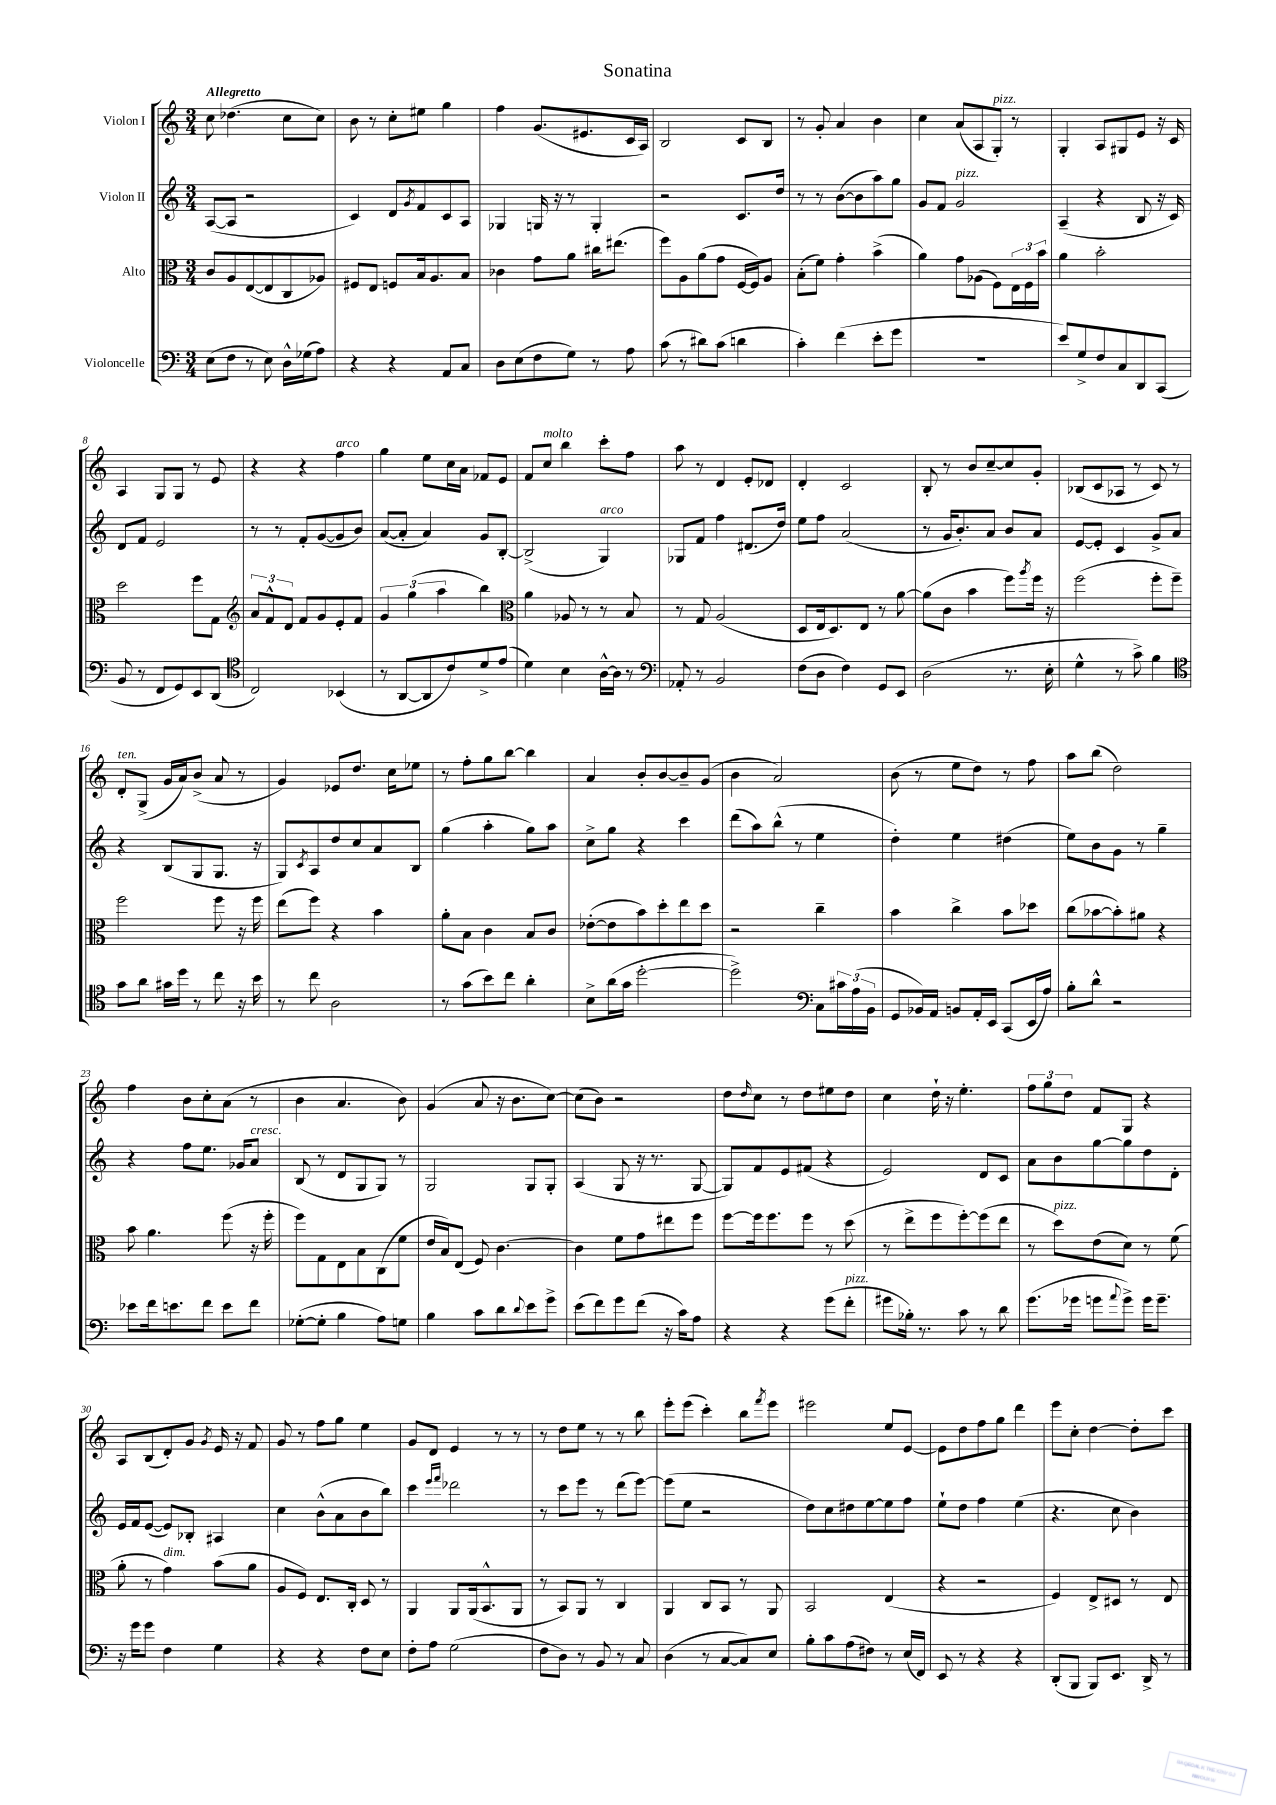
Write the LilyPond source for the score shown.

\header { title = "Sonatina" }
<<
\new StaffGroup <<
\new Staff = "s0" \with { instrumentName = "Violon I" } {
    \clef treble \key c \major \numericTimeSignature \time 3/4 \tempo "Allegretto"
    c''8 des''4.( c''8 c''8) |
    b'8 r8 c''8-. eis''8 g''4 |
    f''4 g'8.( eis'8. c'16 a16) |
    b2 c'8 b8 |
    r8 g'8-. a'4 b'4 |
    c''4 a'8( a8 g8-.^\markup { \italic "pizz." }) r8 |
    g4-. a8 gis8 e'8 r16 c'16 |
    a4 g8 g8 r8 e'8 |
    r4 r4 f''4^\markup { \italic "arco" } |
    g''4 e''8 c''16 a'16 fes'8 e'8 |
    f'8 c''8^\markup { \italic "molto" } b''4 c'''8-. f''8 |
    a''8 r8 d'4 e'8-. des'8 |
    d'4-. c'2 |
    b8-. r8 b'8 c''8~-- c''8 g'8-. |
    bes8( c'8 aes8 r8 c'8) r8 |
    d'8-.^\markup { \italic "ten." } g8->( g'16 a'16) b'8->( a'8 r8 |
    g'4) ees'8 d''8. c''16 ees''8 |
    r8 f''8-. g''8 b''8~ b''4 |
    a'4 b'8-. b'8~ b'8-- g'8( |
    b'4 a'2) |
    b'8( r8 e''8 d''8) r8 f''8 |
    a''8 b''8( d''2) |
    f''4 b'8 c''8-. a'8( r8 |
    b'4 a'4. b'8) |
    g'4( a'8 r16 b'8. c''8~) |
    c''8( b'8) r2 |
    d''8 \grace { d''16 } c''8 r8 d''8 eis''8 d''8 |
    c''4 d''16-! r16 e''4.-. |
    \tuplet 3/2 { f''8 g''8 d''8 } f'8 g8 r4 |
    a8 b8( d'8-.) g'8 \acciaccatura { g'8 } e'16 r16 f'8 |
    g'8 r8 f''8 g''8 e''4 |
    g'8 d'8 e'4 r8 r8 |
    r8 d''8 e''8 r8 r8 b''8 |
    e'''8-. e'''8( c'''4-.) b''8 \acciaccatura { f'''8 } e'''8 |
    eis'''2 e''8 e'8~ |
    e'8 d''8 f''8 g''8 d'''4 |
    e'''8 c''8-. d''4~ d''8-. c'''8 \bar "|." |
}
\new Staff = "s1" \with { instrumentName = "Violon II" } {
    \clef treble \key c \major \numericTimeSignature \time 3/4
    a8~( a8 r2 |
    c'4) d'8 \acciaccatura { g'8 } f'8 c'8 a8 |
    ges4 g16 r16 r8 g4-. |
    r2 c'8. d''16 |
    r8 r8 b'8~( b'8 a''8) g''8 |
    g'8 f'8 g'2^\markup { \italic "pizz." } |
    a4--( r4 b8 r16 c'16) |
    d'8 f'8 e'2 |
    r8 r8 f'8-. g'8~( g'8 b'8) |
    a'8~( a'8-. a'4) g'8 b8~-. |
    b2->( g4^\markup { \italic "arco" }) |
    ges8 f'8 f''4 dis'8.( d''16) |
    e''8 f''8 a'2( |
    r8 g'16 b'8.-.) a'8 b'8 a'8 |
    e'8~ e'8-. c'4 g'8-> a'8 |
    r4 b8( g8 g8. r16 |
    g8) \acciaccatura { c'8 } a8 d''8 c''8 a'8 b8 |
    g''4( a''4-. g''8) a''8 |
    c''8-> g''8 r4 c'''4 |
    d'''8( a''8) b''8-^( r8 e''4 |
    d''4-.) e''4 dis''4( |
    e''8) b'8 g'8 r8 g''4-- |
    r4 f''8 e''8. ges'16 a'8^\markup { \italic "cresc." } |
    b8( r8 d'8 g8 g8) r8 |
    g2 g8 g8-. |
    a4( g8 r16 r8. g8~ |
    g8) f'8 e'8 fis'8( r4 |
    e'2) d'8 c'8 |
    a'8 b'8 g''8~ g''8 d''8 d'8-. |
    e'16 f'16 e'8~( e'8) bes8-. ais4 |
    c''4 b'8-^( a'8 b'8 b''8) |
    c'''4 \grace { e'''16 f'''16 } des'''2 |
    r8 c'''8 e'''8 r8 d'''8( e'''8~) |
    e'''8( e''8 r2 |
    d''8) c''8 dis''8 e''8~ e''8 f''8 |
    e''8-! d''8 f''4 e''4( |
    r4. c''8 b'4) \bar "|." |
}
\new Staff = "s2" \with { instrumentName = "Alto" } {
    \clef alto \key c \major \numericTimeSignature \time 3/4
    c'8 a8 e8~( e8 c8 aes8) |
    fis8 e8 f8 b16 a8. b8 |
    ces'4 g'8 a'8 cis''16 eis''8.( |
    f''8) a8 a'8( g'8 f16~ f16) a8 |
    b8-.( f'8) g'4-. b'4->( |
    a'4) g'8 aes8( f8) \tuplet 3/2 { e16 f16 b'16 } |
    a'4 b'2-. |
    d''2 f''8 g8 |
    \clef treble \tuplet 3/2 { a'8 f'8-^ d'8 } f'8 g'8 e'8-. f'8 |
    \tuplet 3/2 { g'4 g''4( a''4 } b''4) |
    \clef alto a'4 aes8 r8 r8 b8 |
    r8 g8 a2( |
    d8 e16 d8.) e8 r8 a'8~ |
    a'8( c'8 b'4 f''8) \acciaccatura { a''8 } f''16 r16 |
    f''2( f''8-. f''8--) |
    f''2 f''8 r16 f''16 |
    e''8( f''8) r4 b'4 |
    a'8-. b8 c'4 b8 c'8 |
    ees'8~-.( ees'8 b'8) d''8-. e''8 d''8 |
    r2 c''4-- |
    b'4 c''4-> b'8 des''8 |
    c''8( bes'8~ bes'8-.) ais'8 r4 |
    b'8 a'4. f''8( r16 f''16-. |
    f''8) g8 e8 b8 c8( f'8 |
    e'16 b16) e8( f8) c'4.~ |
    c'4 f'8 g'8 eis''8 f''8 |
    f''8~ f''16 f''8. f''8 r8 d''8( |
    r8 e''8-> f''8 f''8~-.) f''8( e''8 |
    r8 d''8^\markup { \italic "pizz." }) e'8( d'8) r8 f'8( |
    a'8-. r8 g'4^\markup { \italic "dim." }) b'8( a'8 |
    a8 f8) e8. c16-. d8 r8 |
    a,4 a,8 a,16( b,8.-^ a,8 |
    r8 b,8) a,8 r8 c4 |
    a,4 c8 b,8 r8 a,8 |
    b,2 e4( |
    r4 r2 |
    f4) e8-> dis8 r8 e8 \bar "|." |
}
\new Staff = "s3" \with { instrumentName = "Violoncelle" } {
    \clef bass \key c \major \numericTimeSignature \time 3/4
    e8( f8 r8 e8) d16-^ ges16( a8) |
    r4 r4 a,8 c8 |
    d8 e8( f8 g8) r8 a8 |
    c'8( r8 dis'8) c'8( d'4 |
    c'4-.) f'4( e'8-. g'8 |
    R2. |
    e'8) g8-> f8 c8 d,8 c,8( |
    b,8 r8 f,8 g,8) e,8 d,8( |
    \clef tenor c2) bes,4( |
    r8 a,8~ a,8 c'8) d'8-> e'8( |
    d'4) b4 a16~-^ a16 r8 |
    \clef bass aes,8-. r8 b,2 |
    f8( d8 f4) g,8 e,8 |
    d2( r8. e16-. |
    g4-^ r8 c'8->) b4 |
    \clef tenor g'8 a'8 gis'16 d''16 r8 c''8 r16 b'16 |
    r8 c''8 a2 |
    r8 g'8( b'8) c''8 a'4-. |
    b8-> a'16( g'16 d''2~-. |
    d''2->) \clef bass c8 \tuplet 3/2 { cis'16 a16( b,16 } |
    g,8 bes,16) a,16 b,8 a,16-. e,16 c,8( e,16 a16) |
    b8-. d'8-^ r2 |
    ees'8 f'16 e'8. f'8 e'8 f'8 |
    ges8~-.( ges8-. b4 a8) g8 |
    b4 c'8 d'8 \appoggiatura { d'8 } e'8 g'8-> |
    e'8( f'8) g'8 f'8( r16 c'16) a8 |
    r4 r4 g'8( f'8-.^\markup { \italic "pizz." } |
    gis'8 bes16-.) r8. c'8 r8 d'8 |
    g'8.( ges'16 g'8 \appoggiatura { a'8 } g'8->) g'16 g'8.-- |
    r16 g'16 g'8 f4 g4 |
    r4 r4 f8 e8 |
    f8-. a8 g2( |
    f8 d8) r8 b,8 r8 c8 |
    d4( r8 c8~ c8) e8 |
    b8-. c'8 a8( fis8) r8 e16( f,16) |
    e,8 r8 r4 r4 |
    d,8-.( b,,8 b,,8) e,8. d,16-> r8 \bar "|." |
}
>>
>>
